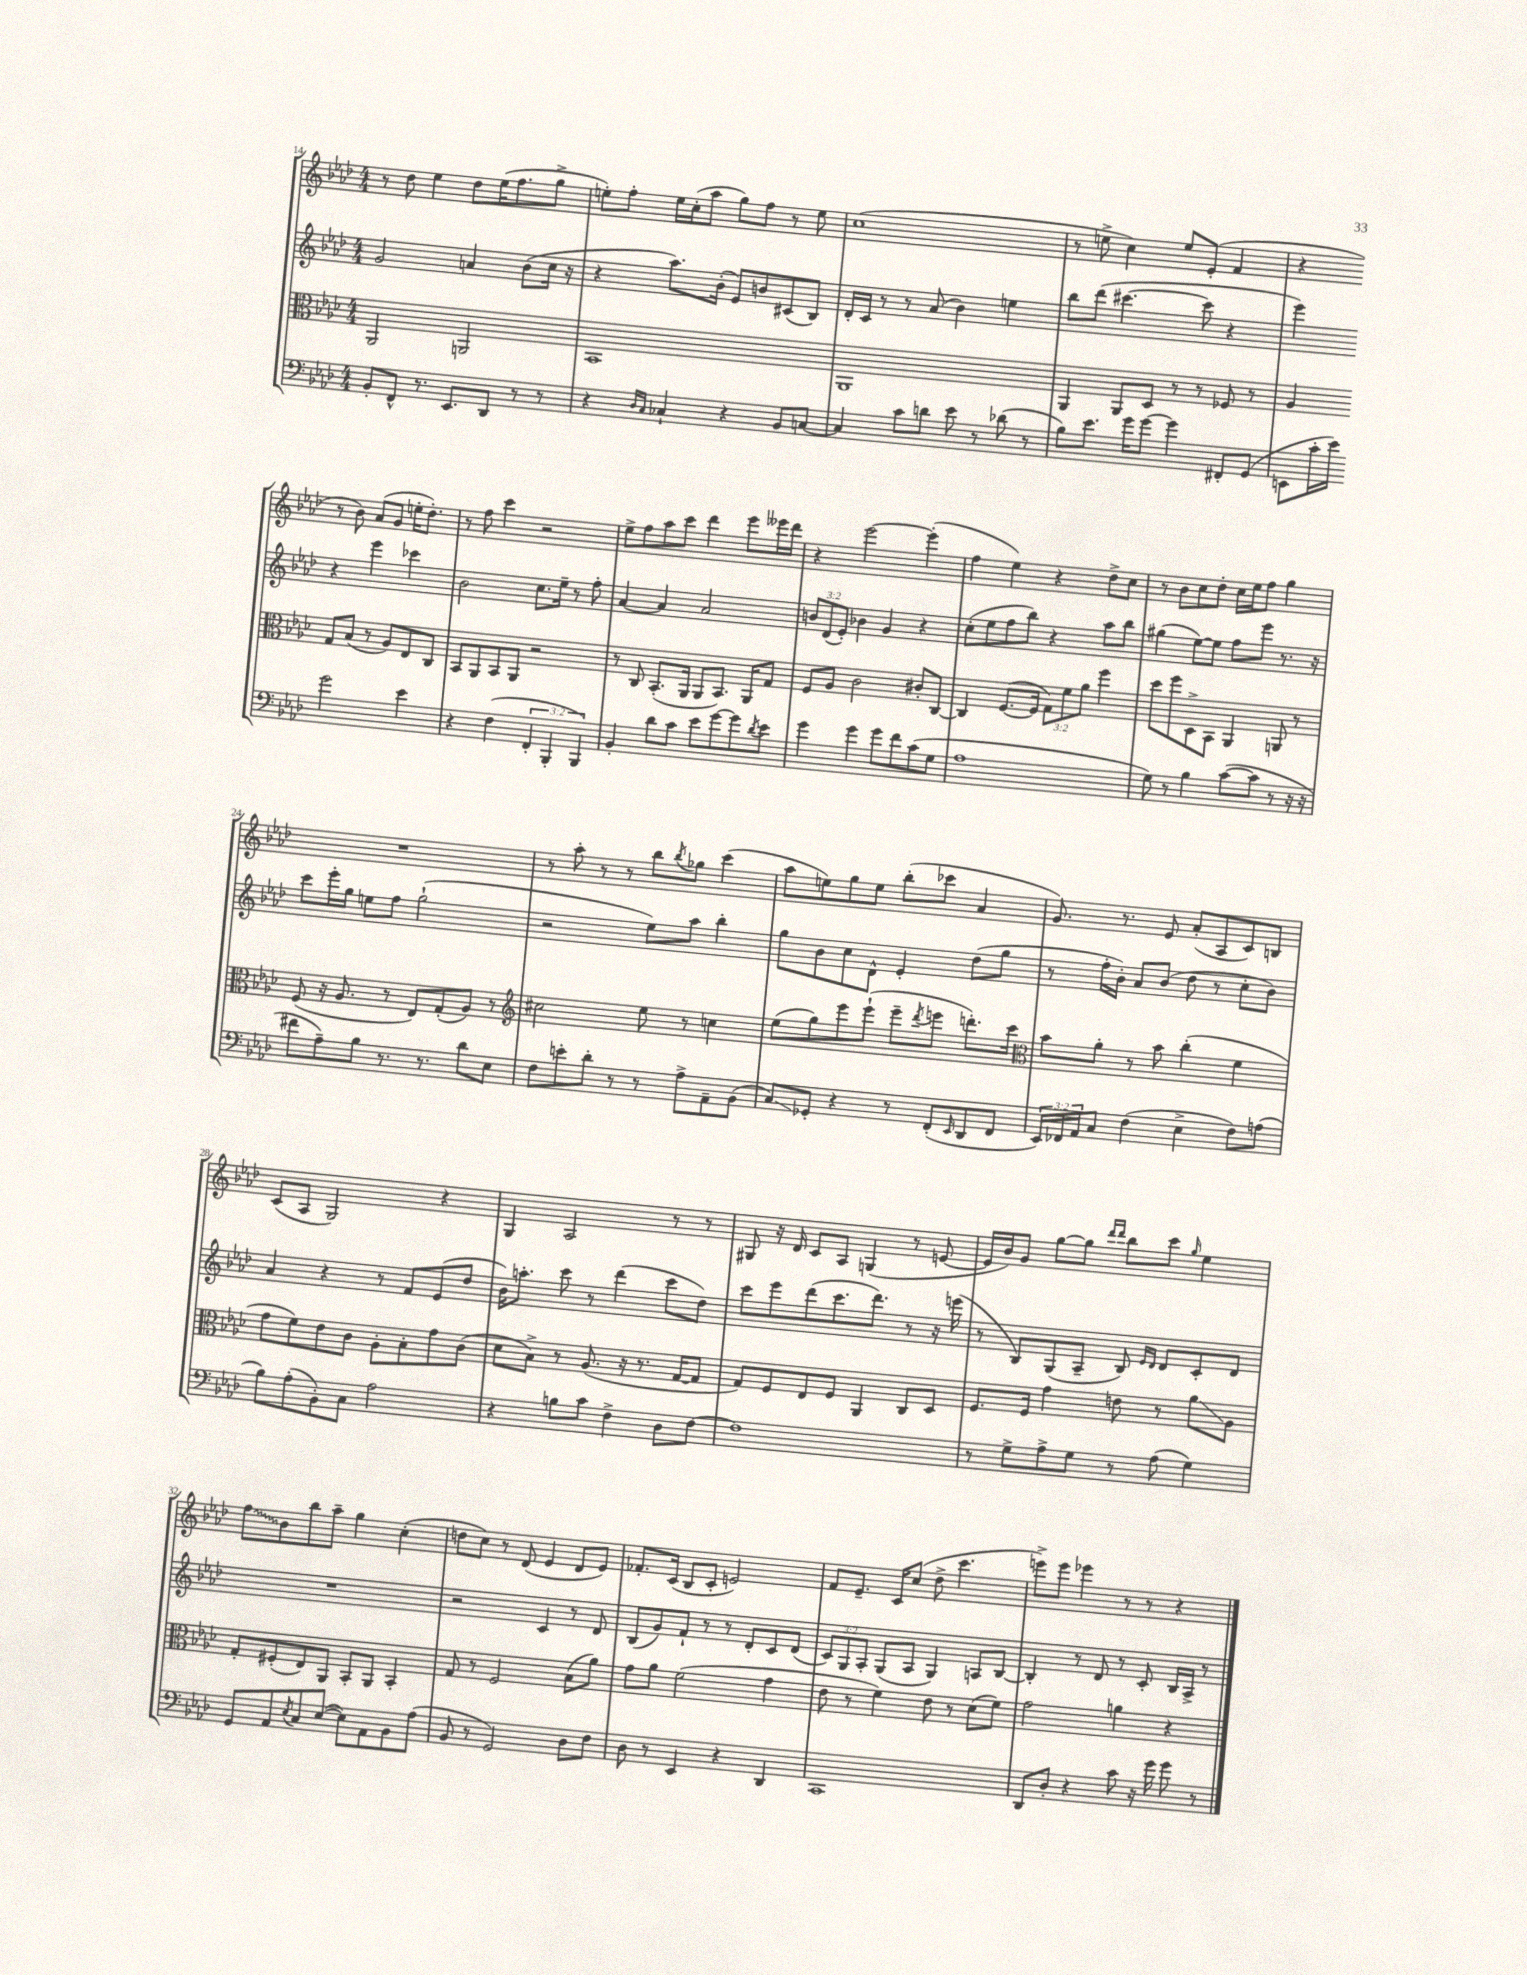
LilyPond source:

<<
\new StaffGroup <<
\new Staff = "s0" {
    \clef treble \key aes \major \numericTimeSignature \time 4/4
    r8 des''8 ees''4 des''8 ees''16( f''8. g''8-> |
    e''8-.) f''8-. e''16 c''16-.( aes''8 g''8) f''8 r8 e''8 |
    c''1( |
    r8 e''8-> c''4) e''8 ees'8-.( f'4 |
    r4 r8 bes'8) aes'8( g'8 e''16-. des''8.-.) |
    r8 f''8 c'''4 r2 |
    ees''8-> f''8 aes''8 c'''8 des'''4 ees'''8 eeses'''16 des'''16 |
    r4 ees'''2~ ees'''4-.( |
    f''4 ees''4) r4 des''8-> c''8 |
    r8 bes'8 c''8 des''8-. c''16 ees''16 f''8 g''4 |
    R1 |
    r8 aes''8-. r8 r8 bes''8 \acciaccatura { bes''8 } ges''8 c'''4( |
    aes''8 e''8) g''8 e''8 bes''8-.( ces'''8 aes'4 |
    g'8.) r8. ees'8 aes'8-.( aes8 c'8) b8 |
    c'8( aes8 g2) r4 |
    g4 aes2 r8 r8 |
    gis8 r16 des'16 c'8 aes8 g4( r8 e'8~ |
    e'16 bes'16) g'8 g''8~ g''8 \grace { des'''16 des'''16 } bes''8 c'''8 \grace { g''16 } ees''4 |
    \once \override Glissando.style = #'zigzag f''8\glissando bes'8 bes''8 aes''8-- g''4 c''4-.( |
    d''8 c''8) r8 des'8( ees'4 des'8 ees'8) |
    fes'8.-. c'16( bes8 c'8-. e'2) |
    f'8 ees'8.-- c'16 c''8( des''8-> c'''4. |
    e'''8->) e'''8 ees'''4 r8 r8 r4 \bar "|." |
}
\new Staff = "s1" {
    \clef treble \key aes \major \numericTimeSignature \time 4/4 \override Staff.TupletNumber.text = #tuplet-number::calc-fraction-text
    g'2 a'4 bes'8( c''16 r16 |
    r4 aes''8.) bes'16-.( ees'8) b'8 cis'8( bes8) |
    des'16-. c'16 r8 r8 aes'8( bes'4) e''4 |
    bes''8 des'''8( cis'''4.~ cis'''8 r4 |
    ees'''4) r4 ees'''4 ces'''4 |
    bes'2 c''8. ees''16-- r8 f''8-. |
    aes'4~ aes'4 aes'2 |
    \tuplet 3/2 { b'8 des'8( ees'8-.) } bes'4 g'4 r4 |
    c''8-.( ees''8 f''8 bes''8) r4 aes''8 bes''8 |
    gis''4( ees''8~) ees''8 f''8 ees'''8 r8. r16 |
    c'''8 ees'''16-. g''16 e''8 f''8 g''2-!( |
    r2 ees''8) aes''8 bes''4-. |
    g''8 bes'8 c''8 des'8-^ ees'4-. des''8( g''8 |
    r8 f''16-. bes'16-.) aes'8 bes'8( des''8 r8 c''8-. bes'8) |
    aes'4 r4 r8 f'8 ees'8( des''8 |
    bes'16) a''8.-. c'''8 r8 des'''4( c'''8 des''8) |
    c'''8 ees'''8 des'''8( c'''8. des'''8.) r8 r16 e'''16( |
    r8 bes8) g8( aes8-- bes8) \grace { ees'16 des'16 } des'8 c'8-. des'8 |
    R1 |
    r2 c'4 r8 des'8 |
    bes8( g'8) f'8-! r8 r8 des'8-. c'8 des'8( |
    \tuplet 3/2 { c'8) g8 aes8-. } g8( aes8 g4) a8 bes8~ |
    bes4-. r8 des'8 r8 c'8-. bes16 aes16-> r8 \bar "|." |
}
\new Staff = "s2" {
    \clef alto \key aes \major \numericTimeSignature \time 4/4 \override Staff.TupletNumber.text = #tuplet-number::calc-fraction-text
    aes,2 a,2 |
    bes,1 |
    aes,1 |
    aes,4 aes,8 des8 r8 r8 fes8 r8 |
    aes4 g8 bes8( r8 aes8) ees8 c8 |
    bes,8 aes,8 bes,8 aes,8 r2 |
    r8 c8 bes,8.-.( aes,16 aes,8 bes,8.) aes,16 g8 |
    f8 aes8 c'2 cis'8-. c8~ |
    c4 f8.~( f16 \tuplet 3/2 { g8) f'8 aes'8 } f''4 |
    des''8 f''8 des8-> bes,8 aes,4 a,8 r8 |
    f8( r16 aes8. r8 ees8) g8-.( aes8) r8 |
    \clef treble cis''2 ees''8 r8 c''4 |
    ees''8( g''8) ees'''8 ees'''8-!( ees'''8-- \acciaccatura { des'''8 } e'''8 d'''8.-.) c'''16 |
    \clef alto bes'8 aes'8-. r8 bes'8 c''4-.( f'4 |
    g'8 f'8) ees'8 c'8 aes8-. bes8-. g'8 c'8( |
    des'8 bes8->) r8 aes8.( r16 r8. g16~ g8 |
    g8) f8 ees8 f8 aes,4 c8 des8 |
    f8. f16 g'4 e'8 r8 aes'8\glissando aes8 |
    g8-. fis8-.( ees8) aes,8 bes,8-. aes,8 bes,4-. |
    g8 r8 f2 bes8( aes'8) |
    g'8 aes'8 f'2( g'4 |
    ees'8 r8 f'4) ees'8 r8 des'8( f'8) |
    g'2 a'4 r4 \bar "|." |
}
\new Staff = "s3" {
    \clef bass \key aes \major \numericTimeSignature \time 4/4 \override Staff.TupletNumber.text = #tuplet-number::calc-fraction-text
    bes,8-. f,8-^ r8. ees,8. des,8 r8 r8 |
    r4 \grace { des16 c16 } ces4-! r4 bes,8 c8~ |
    c4 c'8 d'8 ees'8 r8 des'8( r8 |
    bes8) ees'8. g'16 g'8~ g'4 fis,8-. g,8( |
    e,8 c'16-. ees'16) g'2 ees'4 |
    r4 f4( \tuplet 3/2 { f,4-. bes,,4-. bes,,4) } |
    bes,4-. des'8 c'8 ees'8 g'8~ g'8 \acciaccatura { des'8 } ees'8 |
    g'4 g'4 g'8 f'8 c'8( g8 |
    aes1 |
    g8) r8 bes4 c'8~( c'8 r8 r16 r16 |
    fis'8 aes8--) bes8 r8. r8. des'8 ees8 |
    f8 e'8-. des'8-. r8 r8 aes8-> aes,8-- bes,8( |
    c8\glissando) ges,8-. r4 r8 f,8-.( \grace { ees,16 } des,8 f,8 |
    \tuplet 3/2 { ees,16) fes,16 aes,16 } c8 f4( ees4-> f8) a8( |
    bes8) aes8-.( bes,8-.) c8 aes2 |
    r4 b8 c'8 f4-> des8 f8~ |
    f1 |
    r8 g8-> aes8-> g8 r8 aes8( g4) |
    g,8 aes,8 \acciaccatura { ees8 } c8 ees8~( ees8) aes,8 bes,8 aes8( |
    bes,8 r8 g,2) des8 f8 |
    des8 r8 ees,4 r4 des,4 |
    c,1 |
    des,8 des8-. r4 c'8 r16 g'16 g'8 r8 \bar "|." |
}
>>
>>
\layout { \context { \Score currentBarNumber = #14 } }
